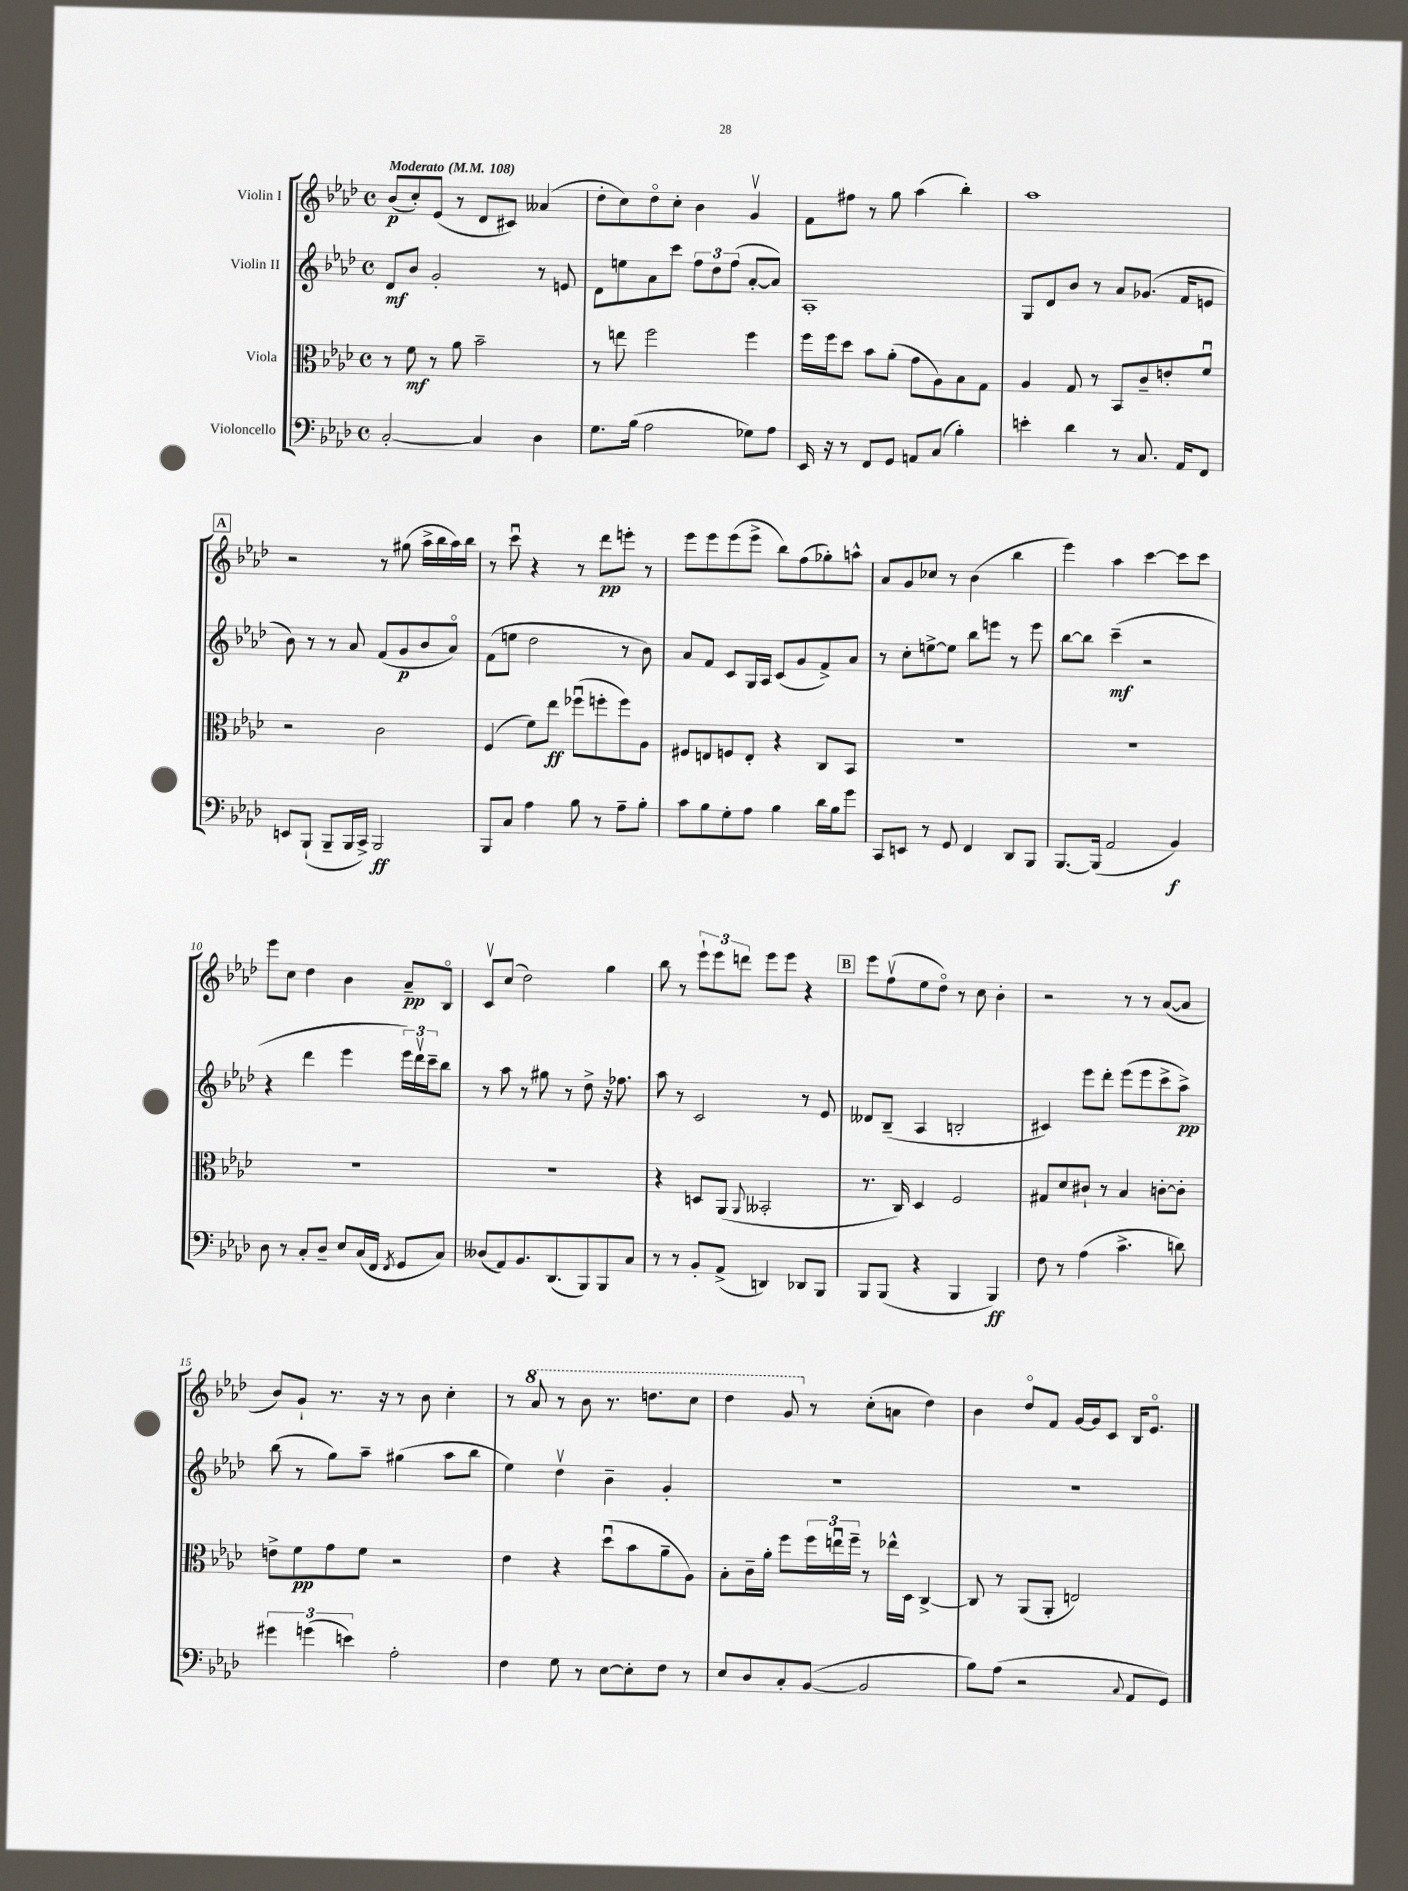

**kern	**kern	**kern	**kern
*staff4	*staff3	*staff2	*staff1
*clefF4	*clefC3	*clefG2	*clefG2
*k[b-e-a-d-]	*k[b-e-a-d-]	*k[b-e-a-d-]	*k[b-e-a-d-]
*M4/4	*M4/4	*M4/4	*M4/4
*met(c)	*met(c)	*met(c)	*met(c)
*MM108	*MM108	*MM108	*MM108
[2C'/	8r	8d-/L	(8b-/L
.	8f\	8b-/J	8cc'/)
.	8r	2g'/	(8e-/J
.	8a-\	.	8r
4C/]	2b-~\	.	8d-/L
.	.	.	8c#/J)
4D-\	.	8r	(4a--/
.	.	8e/	.
=	=	=	=
8.G\L	8r	8d-\L	8dd-'\L
.	8ee\	8ee\	8cc\)
(16B-\Jk	.	.	.
2A-\	2ff\	8a-\	8dd-o\
.	.	8ccc\J	8cc'\J
.	.	12ff\L	4b-\
.	.	12dd-\	.
.	.	(12ff\J	.
8G-\L)	4ff\	[8a-'/L	4gv/
8A-\J	.	8a-/]J)	.
=	=	=	=
16EE-/	16ff\LL	1A-'	8f\L
16r	16ff\J	.	.
8r	8dd-\J	.	8ff#\J
8FF/L	8b-\L	.	8r
8GG/J	(8a-'\J	.	8gg\
8AA/L	8g\L	.	(4aa-\
(8C/J	8A-\)	.	.
4B-'\)	8B-\	.	4bb-'\)
.	8G\J	.	.
=	=	=	=
4e'\	4A-/	8G/L	1aa-
.	.	8d-/	.
4d-\	8G/	8b-/J	.
.	8r	8r	.
8r	8BB-/L	8a-/L	.
8.C/	8c~/	(8.g-/J	.
.	8e'/	.	.
16AA-/LK	.	16f/LK	.
8FF/J	8fu/J	8e/J	.
=	=	=	=
8EE/L	2r	8b-\)	2r
(8BBB-`/J	.	8r	.
8BBB-~/L	.	8r	.
16BBB-/L	.	8a-/	.
16CC^/JJ)	.	.	.
2BBB-/	2c\	(8f/L	8r
.	.	8g/	(8gg#\
.	.	8b-/	16aa-^\LL
.	.	.	16bb-\
.	.	8a-o/J)	16aa-\)
.	.	.	16bb-\JJ
=	=	=	=
8BBB-/L	(4F/	(8f\L	8r
8C/J	.	8ee\J	8cccu\
4A-\	8f\L)	2dd-\	4r
.	8ee-\J	.	.
8B-\	(8ff-u\L	.	8r
8r	8ff'\	.	8ddd-\L
8A-~\L	8ff\)	8r	8eee'\J
8B-'\J	8A-\J	8b-\)	8r
=	=	=	=
8c\L	8F#/L	8a-/L	8eee-\L
8B-\	8E/	8f/J	8eee-\
8G'\	8F/	8c/L	(8eee-\
8A-\J	8E'/J	16G/L	8eee-^\J
.	.	16A-/JJ	.
4B-\	4r	(8c/L	8bb-\L)
.	.	8g/	(8ff\
16d-\LL	8C/L	8f^/)	8gg-'\)
16B-\J	.	.	.
8g\J	8BB-/J	8a-/J	8aa^^\J
=	=	=	=
8CC/L	1r	8r	8a-/L
8EE/J	.	8cc'\L	8g/
8r	.	[8ee^\	8cc-/J
8GG/	.	8ee\]J	8r
4FF/	.	8bb-\L	(4b-\
.	.	8eee\J	.
8DD-/L	.	8r	4bb-\
8BBB-/J	.	8eee\	.
=	=	=	=
[8.BBB-/L	1r	[8bb-\L	4eee-\)
.	.	8bb-\]J	.
(16BBB-/]Jk	.	.	.
2AA-/	.	(4ccc~\	4aa-\
.	.	2r	[4ccc\
4BB-/)	.	.	8ccc\]L
.	.	.	8ccc\J
=	=	=	=
8D-\	1r	4r	8eee-\L
8r	.	.	8cc\J
8C'/L	.	4ddd-\	4dd-\
8D-~/J	.	.	.
8E-/L	.	4eee-\	4b-\
(16C/L	.	.	.
16FF/JJ	.	.	.
8qFF/	.	.	.
8GG/L	.	24eee-\LL)	8a-~/L
.	.	24ddd-v\	.
.	.	24ccc~\J	.
8C/J)	.	8bb-\J	8B-o/J
=	=	=	=
(8D--/L	1r	8r	8cv/L
8AA-/)	.	8aa-\	(8cc/J
8.BB-/	.	8r	2dd-\)
.	.	8gg#\	.
(8.DD-/	.	.	.
.	.	8r	.
8BBB-/)	.	8dd-^\	.
8BBB-/	.	16r	4gg\
.	.	8.ff-\	.
8C/J	.	.	.
=	=	=	=
8r	4r	8aa-\	8bb-\
8r	.	8r	8r
8BB-'/L	8D/L	2c/	12eee-`\L
.	.	.	12eee-\
(8AA-^/J	(8AA-/J	.	.
.	.	.	12ddd\J
.	8qqAA-/	.	.
4DD/)	2BB--'/	.	8eee-\L
.	.	.	8eee-\J
8DD-/L	.	8r	4r
8BBB-/J	.	8e-/	.
=	=	=	=
8BBB-/L	8.r	8d--/L	8eee-\L
(8BBB-/J	.	(8B-~/J	(8ffv\
.	16C/)	.	.
4r	4D-/	4A-/	8ee-\
.	.	.	8dd-o\J)
4BBB-/	2F/	2B'/	8r
.	.	.	8cc\
4BBB-/)	.	.	4b-'\
=	=	=	=
8F\	8G#/L	4c#/)	2r
8r	8d-/	.	.
(4A-\	8c#`/J	8eee-\L	.
.	8r	8ddd-'\J	.
4.c^\	4B-/	(8eee-\L	8r
.	.	8eee-\	8r
.	[8c'\L	8ccc^\	([8a-/L
8d\)	8c'\]J	8aa-^\J)	8a-/]J
=	=	=	=
6g#\	8e^\L	(8bb-\	8b-/L)
.	8f\	8r	8g`/J
(6g\	.	.	.
.	8g\	8gg\L)	8.r
6e\)	.	.	.
.	8f\J	8aa-~\J	.
.	.	.	16r
2A-'\	2r	(4gg#\	8r
.	.	.	8b-\
.	.	8aa-\L	4cc'\
.	.	8bb-\J	.
=	=	=	=
4F\	4e-\	4ee-\)	8r
.	.	.	8aa-/
8G\	4r	4dd-v\	8r
8r	.	.	8bb-\
[8E-\L	(8dd-u\L	4b-~\	8.r
8E-'\]	8b-\	.	.
.	.	.	8.ddd\L
8F\J	8a-~\	4g'/	.
8r	8A-\J)	.	8ccc\J
=	=	=	=
8E-/L	8B-'\L	1r	4ddd-\
8D-/	16c~\L	.	.
.	16a-'\JJ	.	.
8C'/	8ff\L	.	8gg/
([8BB-/J	24ff\L	.	8r
.	24eeu\	.	.
.	24ff~\JJ	.	.
2BB-/]	8r	.	(8cc'\L
.	16ee-^^\LL	.	8a\J
.	16D-\JJ	.	.
.	[4C^/	.	4dd-\)
=	=	=	=
8B-\L)	8C/]	1r	4b-\
(8A-\J	8r	.	.
2r	(8AA-/L	.	8dd-o/L
.	8AA-'/J	.	8f/J
.	2E/)	.	[16g/LL
.	.	.	16g/]J
.	.	.	8c/J
8qqC/	.	.	.
8AA-/L	.	.	16B-/LK
.	.	.	8.e-o/J
8GG/J)	.	.	.
==	==	==	==
*-	*-	*-	*-
